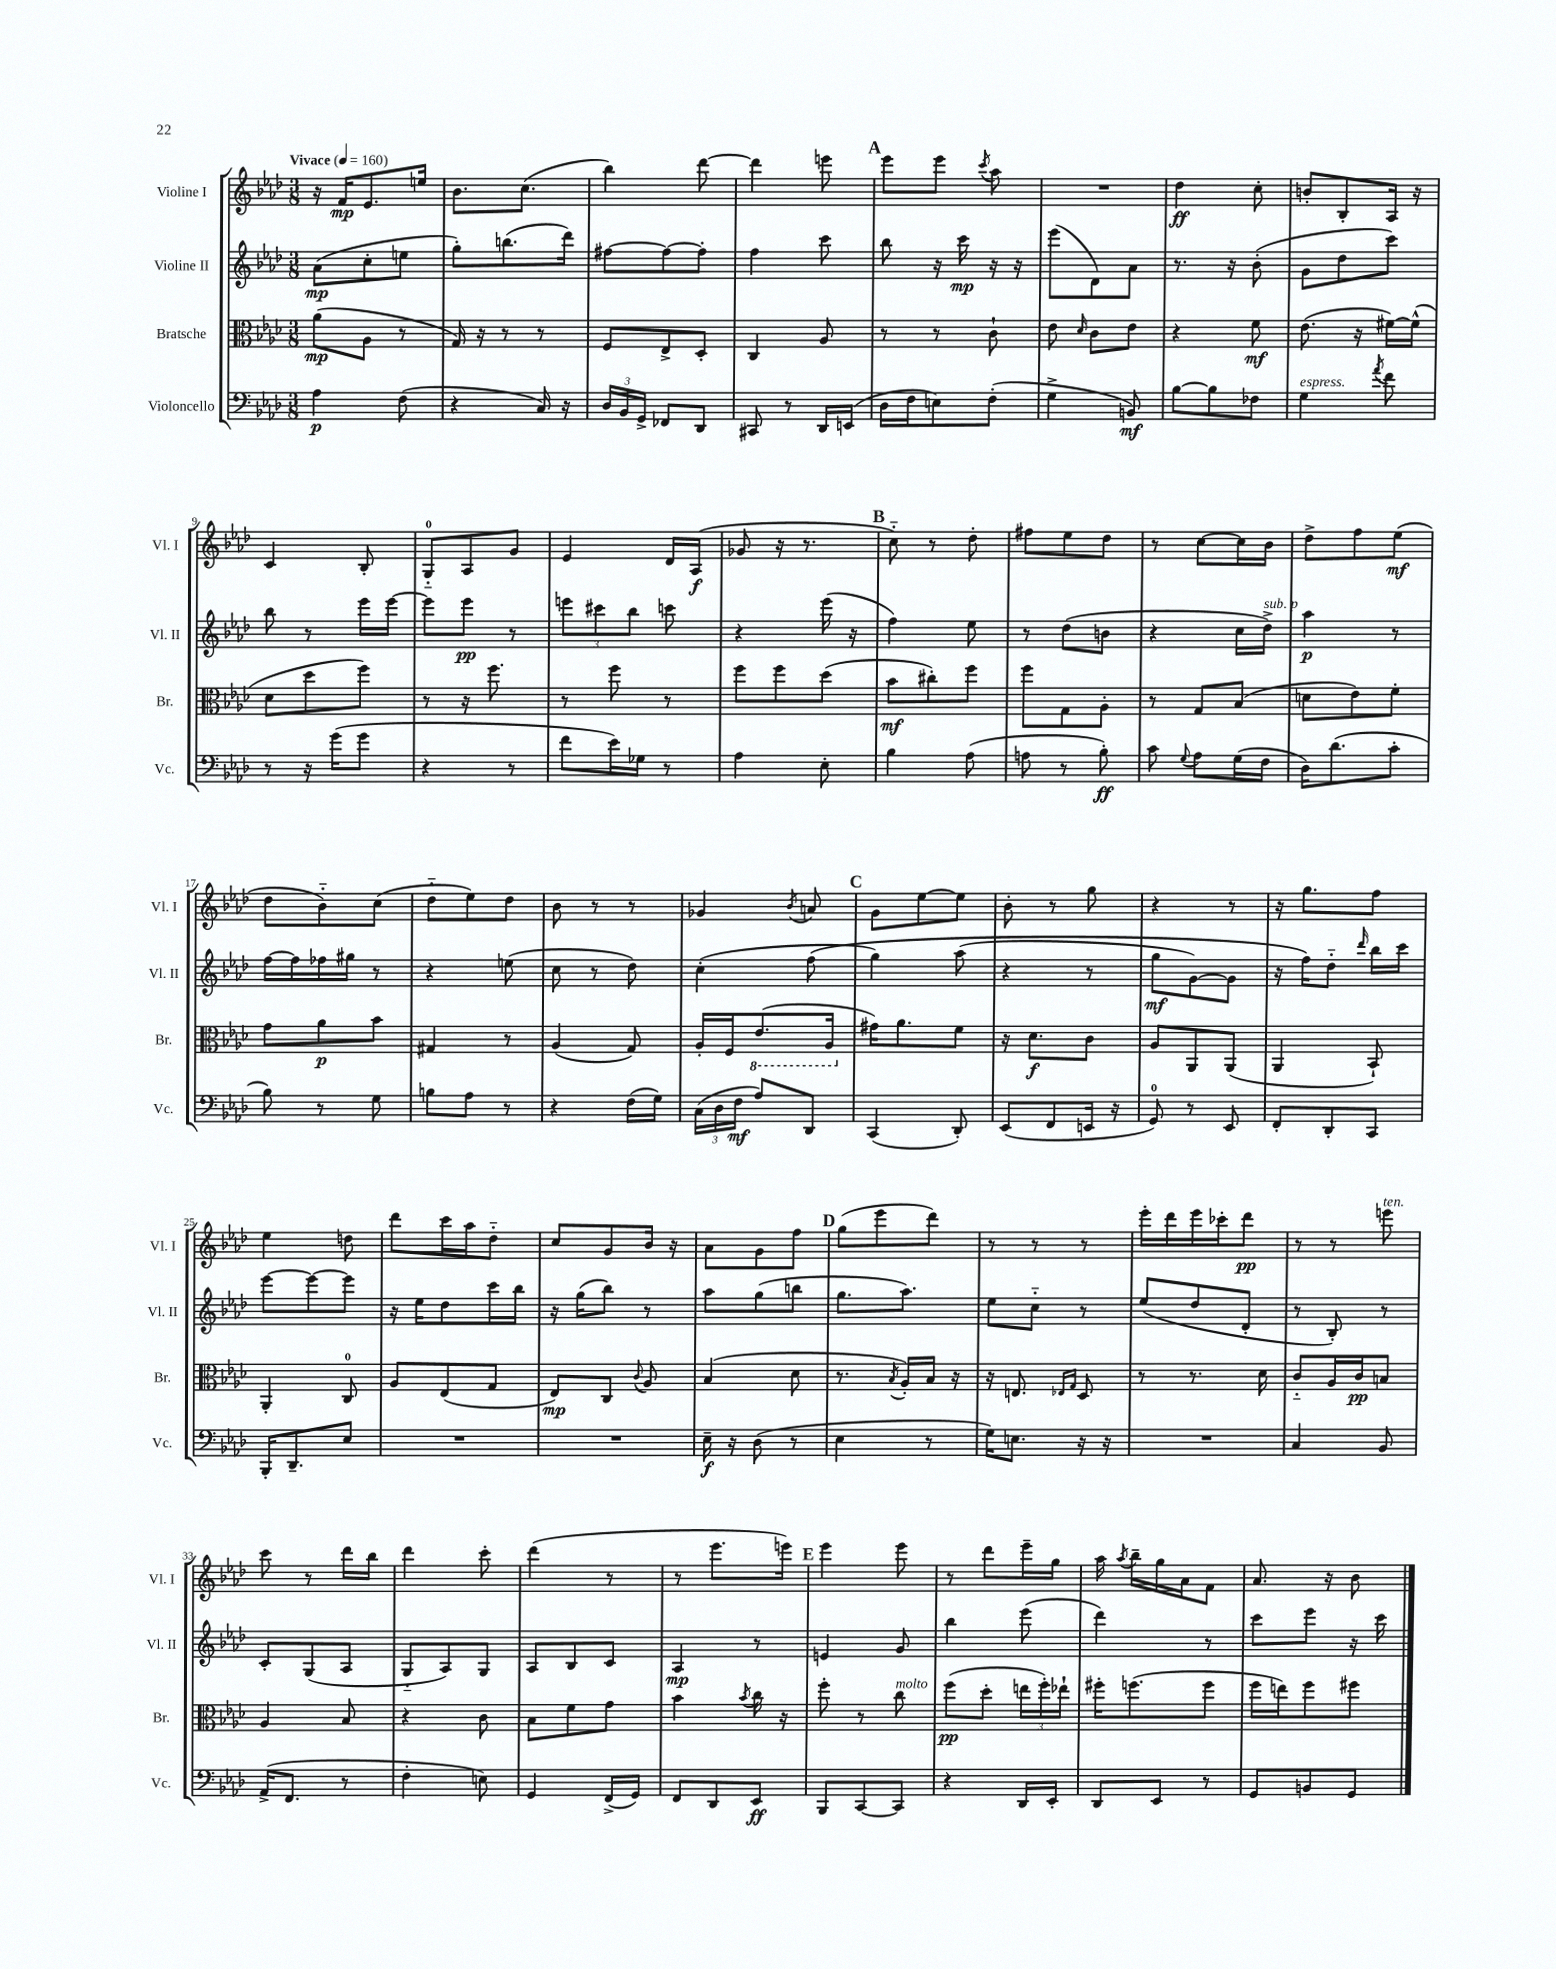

**kern	**kern	**kern	**kern
*staff4	*staff3	*staff2	*staff1
*clefF4	*clefC3	*clefG2	*clefG2
*k[b-e-a-d-]	*k[b-e-a-d-]	*k[b-e-a-d-]	*k[b-e-a-d-]
*M3/8	*M3/8	*M3/8	*M3/8
*MM160	*MM160	*MM160	*MM160
4A-	(8a-	(8a-	16r
.	.	.	16f
.	8A-	8cc'	8.e-
(8F	8r	8ee	.
.	.	.	16ee
=	=	=	=
4r	16G)	8gg')	8.b-
.	16r	.	.
.	8r	(8.bb	.
.	.	.	(8.cc
16C)	8r	.	.
16r	.	16ddd-)	.
=	=	=	=
24D-	8F	[8ff#	4bb-)
24BB-	.	.	.
24GG^	.	.	.
8FF-	8E-^	8ff#_	.
8DD-	8D-'	8ff#']	[8ddd-
=	=	=	=
8CC#	4C	4ff	4ddd-]
8r	.	.	.
16DD-	8A-	8ccc	8eee
(16EE	.	.	.
=	=	=	=
16D-	8r	8bb-	8eee-
16F	.	.	.
8E)	8r	16r	8eee-
.	.	16ccc	.
.	.	.	8qccc
(8F'	8c`	16r	8aa-
.	.	16r	.
=	=	=	=
4G^	8e-	(8eee-	4.r
.	16qqd-	.	.
.	8c	8d-)	.
8BB)	8e-	8a-	.
=	=	=	=
[8B-	4r	8.r	4dd-
8B-]	.	.	.
.	.	16r	.
8F-	8f	(8b-'	8cc'
=	=	=	=
4G	(8.e-	8g	8b'
.	.	8dd-	8B-'
.	16r	.	.
8qa-	.	.	.
8f	[16f#)	8ccc)	16A-
.	(16f#^^]	.	16r
=	=	=	=
8r	8d-	8bb-	4c
16r	8dd-	8r	.
(16g	.	.	.
8g	8ff)	16eee-	8B-'
.	.	[16eee-	.
=	=	=	=
4r	8r	8eee-]	8G'~
.	16r	8eee-	8A-
.	8.ff	.	.
8r	.	8r	8g
=	=	=	=
8f	8r	12eee	4e-
.	.	12ccc#	.
16e-)	8ff	.	.
.	.	12bb-	.
16G-	.	.	.
8r	8r	8ccc	16d-
.	.	.	(16A-
=	=	=	=
4A-	8ff	4r	8g-
.	8ff	.	16r
.	.	.	8.r
8E-'	(8dd-	(16eee-	.
.	.	16r	.
=	=	=	=
4B-	8b-	4ff)	8cc'~)
.	8cc#')	.	8r
(8A-	8ff	8ee-	8dd-'
=	=	=	=
8A	8ff	8r	8ff#
8r	8G	(8dd-	8ee-
8B-')	8A-'	8b	8dd-
=	=	=	=
8c	8r	4r	8r
8qqG	.	.	.
8A-	8G	.	[8cc
(16G	(8B-	16cc	16cc]
16F	.	16dd-^)	16b-
=	=	=	=
16D-)	8d	4aa-	8dd-^
(8.d-	.	.	.
.	8e-)	.	8ff
8c'	8f'	8r	(8ee-
=	=	=	=
8B-)	8g	[16ff	8dd-
.	.	16ff]	.
8r	8a-	16ff-	8b-'~)
.	.	16gg#	.
8G	8b-	8r	(8cc
=	=	=	=
8B	4G#	4r	8dd-'~
8A-	.	.	8ee-)
8r	8r	(8ee	8dd-
=	=	=	=
4r	(4A-	8cc	8b-
.	.	8r	8r
(16F	8G)	8dd-)	8r
16G)	.	.	.
=	=	=	=
(24C	16A-'	(4cc'	4g-
24D-	.	.	.
.	16F	.	.
24F	.	.	.
8A-)	(8.E-	.	.
.	.	.	8qb-
8DD-	.	&(8ff	8a
.	16AA-	.	.
=	=	=	=
(4CC	16g#)	4gg)	8g
.	8.a-	.	.
.	.	.	[8ee-
8DD-')	8f	(8aa-	8ee-]
=	=	=	=
(8EE-	16r	4r	8b-'
.	8.d-	.	.
8FF	.	.	8r
16EE	8c	8r	8gg
16r	.	.	.
=	=	=	=
8GG)	8A-	8gg	4r
8r	8AA-	[8g)	.
8EE-	(8AA-	8g]	8r
=	=	=	=
8FF'	4AA-	16r	16r
.	.	16ff&)	8.gg
8DD-'	.	8dd-'~	.
.	.	16qqddd-	.
8CC	8BB-`)	16bb-	8ff
.	.	16ccc	.
=	=	=	=
16BBB-'	4AA-'	[8eee-	4ee-
8.DD-~	.	.	.
.	.	8eee-_	.
8E-	8C	8eee-]	8dd
=	=	=	=
4.r	8A-	16r	8ddd-
.	.	16ee-	.
.	(8E-	8dd-	16ccc
.	.	.	16aa-
.	8G	16ccc	8dd-'~
.	.	16bb-	.
=	=	=	=
4.r	8E-)	16r	8cc
.	.	(16gg	.
.	8C	8bb-)	8g
.	8qqc	.	.
.	8A-	8r	16b-
.	.	.	16r
=	=	=	=
16E-~	(4B-	8aa-	8a-
16r	.	.	.
(8D-	.	(8gg	8g
8r	8d-	8bb	8ff
=	=	=	=
4E-	8.r	8.gg	(8gg
.	.	.	8eee-
.	8qB-	.	.
.	16A-')	8.aa-)	.
8r	16B-	.	8ddd-)
.	16r	.	.
=	=	=	=
16G)	16r	8ee-	8r
8.E	8.E	.	.
.	.	8cc'~	8r
.	16qqE-	.	.
.	16qqG	.	.
16r	8D-	8r	8r
16r	.	.	.
=	=	=	=
4.r	8r	(8ee-	16eee-'
.	.	.	16ddd-
.	8.r	8dd-	16eee-
.	.	.	16ccc-'
.	.	8d-'	8ddd-
.	16d-	.	.
=	=	=	=
4C	8c'~	8r	8r
.	16A-	8B-')	8r
.	16c	.	.
8BB-	8B	8r	8eee
=	=	=	=
(16AA-^	4A-	8c'	8ccc
8.FF	.	.	.
.	.	(8G	8r
8r	8B-	8A-	16ddd-
.	.	.	16bb-
=	=	=	=
4F'	4r	8G'~	4ddd-
.	.	8A-)	.
8E)	8c	8G	8ccc'
=	=	=	=
4GG	8B-	8A-	(4ddd-
.	8f	8B-	.
(16FF^	8g	8c	8r
16GG)	.	.	.
=	=	=	=
8FF	4b-	4A-	8r
8DD-	.	.	8.eee-
.	8qb-	.	.
8EE-	16cc	8r	.
.	16r	.	16eee)
=	=	=	=
8BBB-	8ff'	4e	4eee-
[8CC	8r	.	.
8CC]	8cc	8g	8eee-
=	=	=	=
4r	(8ff	4bb-	8r
.	8dd-'	.	8ddd-
16DD-	24ee	(8eee-	16eee-~
.	24ff')	.	.
16EE-'	.	.	16gg
.	24ee-`	.	.
=	=	=	=
8DD-	16ff#'	4ddd-)	16aa-
.	.	.	8qaa-
.	(8.ff	.	16bb-~
8EE-	.	.	16gg
.	.	.	16a-
8r	8ff	8r	8f
=	=	=	=
8GG	16ff	8ccc	8.a-
.	16ee)	.	.
8BB	8ff	8eee-	.
.	.	.	16r
8GG	8ff#	16r	8b-
.	.	16ccc	.
==	==	==	==
*-	*-	*-	*-
